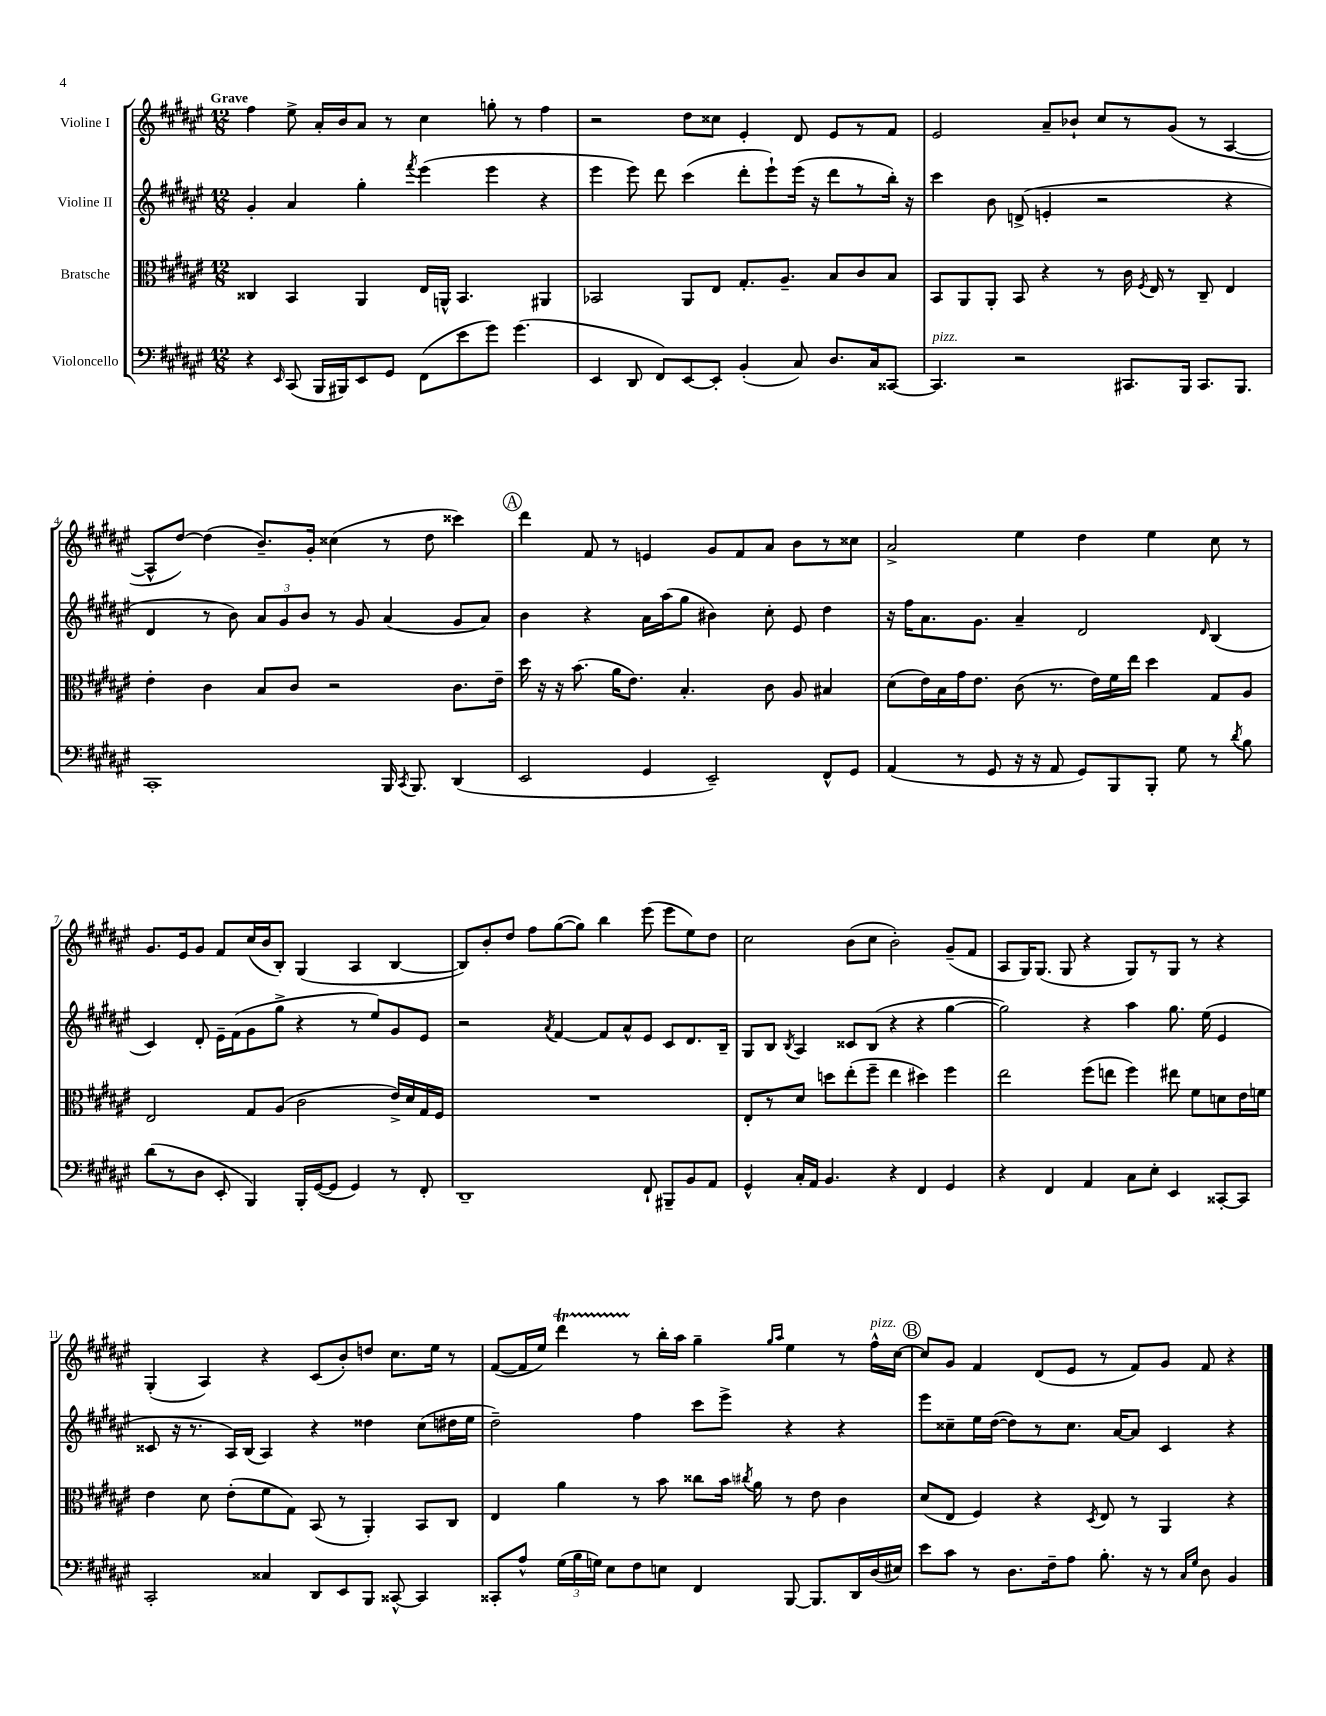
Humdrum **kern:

**kern	**kern	**kern	**kern
*part4	*part3	*part2	*part1
*staff4	*staff3	*staff2	*staff1
*I"Violoncello	*I"Bratsche	*I"Violine II	*I"Violine I
*clefF4	*clefC3	*clefG2	*clefG2
*k[f#c#g#d#a#e#]	*k[f#c#g#d#a#e#]	*k[f#c#g#d#a#e#]	*k[f#c#g#d#a#e#]
*M12/8	*M12/8	*M12/8	*M12/8
=1	=1	=1	=1
!	!	!	!LO:TX:a:B:t=Grave
4r	4C##X/	4g#'/	4ff#\
16qqEE#/	.	.	.
(8CC#/	4BB/	4a#/	8ee#^\
16BBB/LL	.	.	16a#'/LL
16BBB#X/J)	.	.	16b/J
8EE#/	4AA#/	4gg#'\	8a#/J
8GG#/J	.	.	8r
.	.	8qfff#/	.
(8FF#\L	16E#/LL	(4eee#\	4cc#\
.	16AAn^^/JJ	.	.
8e#\	4.BB/	.	.
8g#\J)	.	4eee#\	8ggn'\
(4.g#\	.	.	8r
.	4AA#X/	4r	4ff#\
=2	=2	=2	=2
4EE#/	2BB-X/	4eee#\	2r
8DD#/	.	8eee#\)	.
8FF#/L)	.	8ddd#\	.
[8EE#/	8AA#/L	(4ccc#\	8dd#\L
8EE#'/J]	8E#/J	.	8cc##X\J
(4BB'/	8.G#'/L	8ddd#'\L	4e#'/
.	.	8eee#`\)	.
.	8.A#~/J	.	.
8C#/)	.	(16eee#\Jk	8d#/
.	.	16r	.
8.D#/L	8B/L	8ddd#\L	8e#/L
.	8c#/	8r	8r
16C#/k	.	.	.
[8CC##X/J	8B/J	16bb'\Jk)	8f#/J
.	.	16r	.
=3	=3	=3	=3
!LO:TX:a:i:t=pizz.	!	!	!
4.CC##/]	8BB/L	4ccc#\	2e#/
.	8AA#/	.	.
.	8AA#'/J	8b\	.
2r	8BB/	(8dn^/	.
.	4r	4en'/	8a#~/L
.	.	.	8b-X`/J
.	8r	2r	8cc#/L
8.CC#X/L	16c#\	.	8r
.	8qF#/	.	.
.	16E#/	.	.
.	8r	.	(8g#/J
16BBB/Jk	.	.	.
8.CC#/L	8C#~/	.	8r
.	4E#/	4r	[4A#/
8.BBB/J	.	.	.
!!LO:LB:g=z
=4	=4	=4	=4
1CC#'	4e#'\	4d#/	8A#^^/L]
.	.	.	[8dd#/J)
.	4c#\	8r	(4dd#\]
.	.	8b\)	.
.	8B/L	12a#/L	8.b~/L)
.	.	12g#/	.
.	8c#/J	.	.
.	.	12b/J	.
.	.	.	16g#'/Jk
.	2r	8r	(4cc##X\
.	.	8g#/	.
16BBB/	.	(4a#/	8r
8qCC#/	.	.	.
8.BBB/	.	.	.
.	.	.	8dd#\
(4DD#/	8.c#\L	8g#/L	4ccc##X\)
.	.	8a#/J)	.
.	16e#~\Jk	.	.
!!LO:REH:place=s1:t=A
=5	=5	=5	=5
2EE#/	16dd#\	4b\	4ddd#\
.	16r	.	.
.	16r	.	.
.	(8.b\	.	.
.	.	4r	8f#/
.	16a#\KL	.	8r
.	8.e#\J)	.	.
4GG#/	.	16a#\LL	4en/
.	.	(16aa#\J	.
.	4.B'/	8gg#\J	.
2EE#~/)	.	4b#X\)	8g#/L
.	.	.	8f#/
.	8c#\	8cc#'\	8a#/J
.	8A#/	8e#/	8b\L
8FF#^^/L	4B#X/	4dd#\	8r
8GG#/J	.	.	8cc##X\J
=6	=6	=6	=6
(4AA#/	(8d#\L	16r	2a#^/
.	.	16ff#\KL	.
.	16e#\L)	8.a#\	.
.	16B\	.	.
8r	16g#\J	.	.
.	8.e#\J	8.g#\J	.
8GG#/	.	.	.
16r	(8c#\	4a#~/	4ee#\
16r	.	.	.
8AA#/	8.r	.	.
8GG#/L)	.	2d#/	4dd#\
.	16e#\LL)	.	.
8BBB/	16f#\	.	.
.	16ee#\JJ	.	.
8BBB'/J	4dd#\	.	4ee#\
8G#\	.	.	.
.	.	16qqd#/	.
8r	8G#/L	(4B/	8cc#\
8qd#/	.	.	.
8B\	8A#/J	.	8r
!!LO:LB:g=z
=7	=7	=7	=7
(8d#\L	2E#/	4c#/)	8.g#/L
8r	.	.	.
.	.	.	16e#/k
8D#\J	.	8d#'/	8g#/J
8EE#'/	.	16e#~\LL	8f#/L
.	.	(16f#\J	.
4BBB/)	8G#/L	8g#\	(16cc#/L
.	.	.	16b/J
.	(8A#/J	8gg#^\J	8B'/J)
16BBB'/LL	2c#\	4r	(4G#/
([16GG#/J	.	.	.
8GG#/J]	.	.	.
4GG#/)	.	8r	4A#/
.	.	8ee#/L)	.
8r	16e#^/LL)	8g#/	[4B/
.	16d#/	.	.
8FF#'/	16G#/	8e#/J	.
.	16F#/JJ	.	.
=8	=8	=8	=8
1DD#~	1.r	2r	8B/L])
.	.	.	8b'/
.	.	.	8dd#/J
.	.	.	8ff#\L
.	.	8qa#/	.
.	.	[4f#/	([8gg#\
.	.	.	8gg#\J])
.	.	8f#/L]	4bb\
.	.	8a#^^/	.
8FF#`/	.	8e#/J	(8eee#\
8BBB#X~/L	.	8c#/L	8eee#\L
8BB/	.	8.d#/	8ee#\)
8AA#/J	.	.	8dd#\J
.	.	16B~/Jk	.
=9	=9	=9	=9
4GG#^^/	8E#'/L	8G#/L	2cc#\
.	8r	8B/J	.
.	.	8qB/	.
16C#'/LL	8d#/J	4A#/	.
16AA#/JJ	.	.	.
4.BB/	8ddn\L	.	.
.	(8ee#'\	8c##X/L	(8b\L
.	8ff#~\J	(8B/J	8cc#\J
4r	4ee#\	4r	2b'\)
4FF#/	4dd#X\)	4r	.
4GG#/	4ff#\	[4gg#\	(8g#~/L
.	.	.	8f#/J
=10	=10	=10	=10
4r	2ee#\	2gg#\])	8A#/L
.	.	.	16G#/K)
.	.	.	(8.G#/J
4FF#/	.	.	.
.	.	.	8G#/
4AA#/	(8ff#\L	4r	4r
.	8een\J	.	.
8C#\L	4ff#\)	4aa#\	8G#/L)
8E#'\J	.	.	8r
4EE#/	8ee#X\	8.gg#\	8G#/J
.	8f#\L	.	8r
.	.	(16ee#\	.
[8CC##X'/L	8dn\	4e#/	4r
8CC##/J]	16e#\L	.	.
.	16fn\JJ	.	.
!!LO:LB:g=z
=11	=11	=11	=11
2CC#'/	4e#\	8c##X/	(4G#'/
.	.	16r	.
.	.	8.r	.
.	8d#\	.	4A#/)
.	(8e#'\L	16A#/LL)	.
.	.	(16B/JJ	.
4C##X/	8f#\	4A#/)	4r
.	8G#\J)	.	.
8DD#/L	(8BB/	4r	(8c#/L
8EE#/	8r	.	8b'/)
8BBB/J	4AA#'/)	4dd##X\	8ddn/J
[8CC##X^^/	.	.	8.cc#\L
4CC##/]	8BB/L	(8cc#\L	.
.	.	.	16ee#\Jk
.	8C#/J	16dd#X\L	8r
.	.	16ee#\JJ	.
=12	=12	=12	=12
8CC##X'/L	4E#/	2dd#~\)	([8f#/L
8A#^^/J	.	.	16f#/L]
.	.	.	16ee#/JJ)
(24G#\LL	4a#\	.	4ddd#T\
24B\	.	.	.
24Gn\JJ)	.	.	.
8E#\L	.	.	.
8F#\	8r	4ff#\	8r
8En\J	8b\	.	16bb'\LL
.	.	.	16aa#\JJ
4FF#/	8cc##X\L	8ccc#\L	4gg#~\
.	16b\Jk	8eee#^\J	.
.	8qcc#X/	.	.
.	16a#\	.	.
.	.	.	16qqgg#/LL
.	.	.	16qqaa#/JJ
[8BBB/	8r	4r	4ee#\
8.BBB/L]	8e#\	.	.
.	4c#\	4r	8r
16DD#/L	.	.	.
!	!	!	!LO:TX:a:i:t=pizz.
(16D#/	.	.	16ff#^^\LL
16E#X/JJ)	.	.	[16cc#\JJ
!!LO:REH:place=s1:t=B
=13	=13	=13	=13
8e#\L	(8d#/L	8eee#\L	8cc#/L]
8c#\J	8E#/J	8cc##X~\	8g#/J
8r	4F#/)	16ee#\L	4f#/
.	.	([16dd#\JJ	.
8.D#\L	.	8dd#\L])	.
.	4r	8r	(8d#/L
16F#~\k	.	.	.
8A#\J	.	8.cc##\J	8e#/J
.	8qD#/	.	.
8.B'\	8E#/	.	8r
.	.	[16a#/KL	.
.	8r	8a#/J]	8f#/L)
16r	.	.	.
8r	4AA#/	4c#/	8g#/J
16qqC#/LL	.	.	.
16qqG#/JJ	.	.	.
8D#\	.	.	8f#/
4BB/	4r	4r	4r
==	==	==	==
*-	*-	*-	*-
